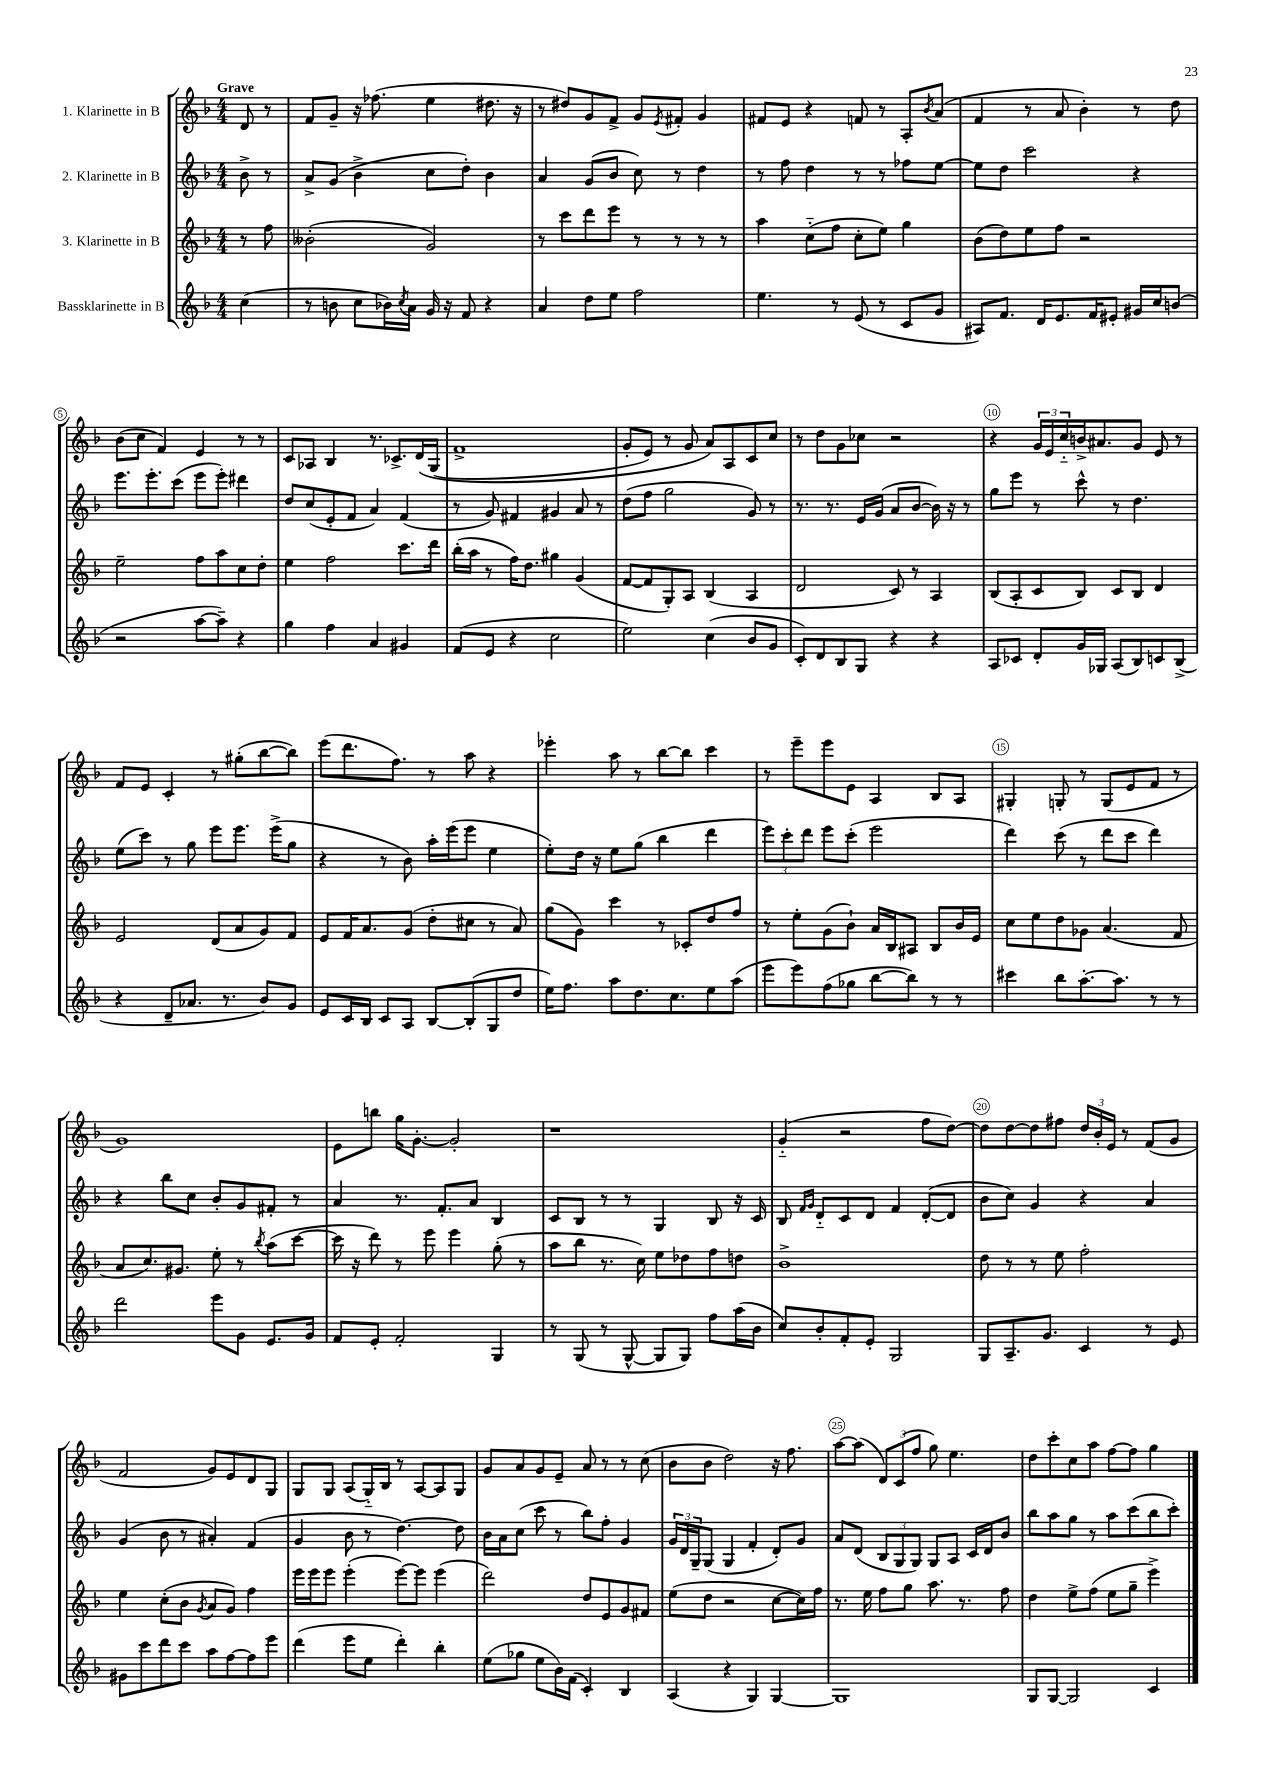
<<
\new StaffGroup <<
\new Staff = "s0" \with { instrumentName = "1. Klarinette in B" } {
    \clef treble \key f \major \numericTimeSignature \time 4/4 \partial 4 \tempo "Grave"
    d'8 r8 |
    f'8 g'8-- r16 fes''8.( e''4 dis''8. r16 |
    r8 dis''8) g'8 f'8-> g'8 \acciaccatura { e'8 } fis'8-. g'4 |
    fis'8 e'8 r4 f'8 r8 a8-. \acciaccatura { bes'8 } a'8( |
    f'4 r8 a'8 bes'4-.) r8 d''8 |
    bes'8( c''8 f'4) e'4 r8 r8 |
    c'8 aes8 bes4 r8. ces'8.-> d'16\( g16( |
    f'1-> |
    g'8-. e'8) r8 g'8 a'8\) a8 c'8 c''8 |
    r8 d''8 g'8 ces''8 r2 |
    r4 \tuplet 3/2 { g'16 e'16 c''16-_ } b'16-> ais'8. g'8 e'8 r8 |
    f'8 e'8 c'4-. r8 gis''8-.( bes''8~ bes''8) |
    e'''8( d'''8. f''8.) r8 a''8 r4 |
    ees'''4-. a''8 r8 bes''8~ bes''8 c'''4 |
    r8 e'''8-- e'''8 e'8 a4 bes8 a8 |
    gis4-. g8-. r8 g8( e'8 f'8 r8 |
    g'1) |
    e'8 b''8 g''16 g'8.~-. g'2-. |
    r1 |
    g'4-_( r2 f''8 d''8~) |
    d''8 d''8~ d''8 fis''8 \tuplet 3/2 { d''16 bes'16-. e'16 } r8 f'8( g'8 |
    f'2 g'8) e'8 d'8 g8 |
    g8 g8 a8( g16-_) bes16 r8 a8~ a8 g8 |
    g'8 a'8 g'8 e'8-- a'8 r8 r8 c''8( |
    bes'8 bes'8 d''2) r16 f''8. |
    a''8~ a''8( \tuplet 3/2 { d'8) c'8( f''8 } g''8) e''4. |
    d''8 c'''8-. c''8 a''8 f''8~ f''8 g''4 \bar "|." |
}
\new Staff = "s1" \with { instrumentName = "2. Klarinette in B" } {
    \clef treble \key f \major \numericTimeSignature \time 4/4 \partial 4
    bes'8-> r8 |
    a'8-> g'8( bes'4-> c''8 d''8-.) bes'4 |
    a'4 g'8( bes'8 c''8) r8 d''4 |
    r8 f''8 d''4 r8 r8 fes''8 e''8~ |
    e''8 d''8 c'''2 r4 |
    e'''8. e'''8.-. c'''8( e'''8 e'''8-.) dis'''4 |
    d''8 c''8( e'8-. f'8 a'4) f'4( |
    r8 g'8) fis'4 gis'4 a'8 r8 |
    d''8( f''8 g''2 g'8) r8 |
    r8. r8. e'16 g'16( a'8 bes'8~ bes'16) r16 r8 |
    g''8 e'''8 r8 c'''8-^ r8 d''4. |
    e''8( c'''8) r8 g''8 e'''8 e'''8. e'''16->( g''8 |
    r4 r8 bes'8) a''16-. e'''16( e'''8 e''4 |
    e''8-.) d''16 r16 e''8 g''8( bes''4 d'''4 |
    \tuplet 3/2 { e'''8) c'''8-. d'''8 } e'''8 c'''8-.( e'''2 |
    d'''4) c'''8( r8 d'''8 c'''8 d'''4) |
    r4 bes''8 c''8 bes'8-. g'8 fis'8-. r8 |
    a'4 r8. f'8.-. a'8 bes4 |
    c'8 bes8 r8 r8 g4 bes8 r16 c'16 |
    bes8 \grace { f'16 g'16 } d'8-_ c'8 d'8 f'4 d'8~-.( d'8 |
    bes'8 c''8) g'4 r4 a'4 |
    g'4( bes'8 r8 ais'4-.) f'4( |
    g'4 bes'8 r8 d''4.~) d''8 |
    bes'16 a'16 c''8( c'''8 r8 bes''8) f''8-. g'4 |
    \tuplet 3/2 { g'16 d'16 g16-- } g8( g4 f'4-. d'8-.) g'8 |
    a'8 d'8( \tuplet 3/2 { bes8 g8 g8) } g8 a8 c'16 d'16 bes'8 |
    bes''8 a''8 g''8 r8 a''8 c'''8( bes''8 c'''8-.) \bar "|." |
}
\new Staff = "s2" \with { instrumentName = "3. Klarinette in B" } {
    \clef treble \key f \major \numericTimeSignature \time 4/4 \partial 4
    r8 f''8 |
    beses'2-.( g'2) |
    r8 c'''8 d'''8 e'''8 r8 r8 r8 r8 |
    a''4 c''8-_( f''8 c''8-. e''8) g''4 |
    bes'8( d''8) e''8 f''8 r2 |
    e''2-- f''8 a''8 c''8 d''8-. |
    e''4 f''2 c'''8. d'''16 |
    bes''16-.( a''16 r8 f''16) d''8. gis''4 g'4( |
    f'8~ f'8 g8-.) a8 bes4( a4 |
    d'2 c'8) r8 a4 |
    bes8( a8-. c'8 bes8) c'8 bes8 d'4 |
    e'2 d'8( a'8 g'8) f'8 |
    e'8 f'16 a'8. g'8( d''8-. cis''8 r8 a'8) |
    g''8( g'8) c'''4 r8 ces'8-. d''8 f''8 |
    r8 e''8-. g'8( bes'8-!) a'16 bes16 ais8 bes8 bes'16 e'16 |
    c''8 e''8 d''8 ges'8 a'4.( f'8 |
    a'8 c''8.) gis'8. e''8-. r8 \acciaccatura { bes''8 } a''8( c'''8~ |
    c'''16 r16 d'''8) r8 e'''8 e'''4 g''8-.( r8 |
    a''8 bes''8 r8. c''16) e''8 des''8 f''8 d''8 |
    bes'1-> |
    d''8 r8 r8 e''8 f''2-. |
    e''4 c''8-.( bes'8 \acciaccatura { g'8 } a'8 g'8) f''4 |
    e'''16 e'''16 e'''8 e'''4-.( e'''8~) e'''8 e'''4( |
    d'''2) d''8 e'8 g'8 fis'8 |
    e''8( d''8 r2 c''8~ c''16) f''16 |
    r8. e''16 f''8 g''8 a''8. r8. f''8 |
    d''4 e''8-> f''8( e''8 g''8-- e'''4->) \bar "|." |
}
\new Staff = "s3" \with { instrumentName = "Bassklarinette in B" } {
    \clef treble \key f \major \numericTimeSignature \time 4/4 \partial 4
    c''4( |
    r8 b'8 c''8 bes'16) \acciaccatura { c''8 } a'16 g'16 r16 f'8 r4 |
    a'4 d''8 e''8 f''2 |
    e''4. r8 e'8( r8 c'8 g'8 |
    ais8) f'8. d'16 e'8. f'16 eis'8-. gis'16 c''16 b'8( |
    r2 a''8~ a''8--) r4 |
    g''4 f''4 a'4 gis'4 |
    f'8( e'8 r4 c''2 |
    e''2) c''4( bes'8 g'8 |
    c'8-.) d'8 bes8 g8 r4 r4 |
    a8 ces'8 d'8-. g'16 ges16 a8( bes8) c'8 bes8->( |
    r4 d'8-- aes'8. r8. bes'8) g'8 |
    e'8 c'16 bes16 c'8 a8 bes8~ bes8-.( g8 d''8 |
    e''16) f''8. a''8 d''8. c''8. e''8 a''8( |
    e'''8 e'''8) f''8( ges''8 bes''8~ bes''8) r8 r8 |
    cis'''4 bes''8 a''8.~-. a''8. r8 r8 |
    d'''2 e'''8 g'8 e'8. g'16 |
    f'8 e'8-. f'2-. g4 |
    r8 g8( r8 g8~-^ g8 g8) f''8 a''16( bes'16 |
    c''8) bes'8-. f'8-. e'8-. g2 |
    g8 a8.-- g'8. c'4 r8 e'8 |
    gis'8 c'''8 d'''8 c'''8 a''8 f''8~ f''8 e'''8 |
    d'''4( e'''8 e''8 d'''4-.) bes''4-. |
    e''8( ges''8 e''8 bes'16) f'16( c'4-.) bes4 |
    a4( r4 g4) g4~ |
    g1 |
    g8 g8~ g2 c'4 \bar "|." |
}
>>
>>
\layout { \context { \Score \override BarNumber.break-visibility = ##(#f #t #t) barNumberVisibility = #(every-nth-bar-number-visible 5) \override BarNumber.stencil = #(make-stencil-circler 0.1 0.3 ly:text-interface::print) } }
